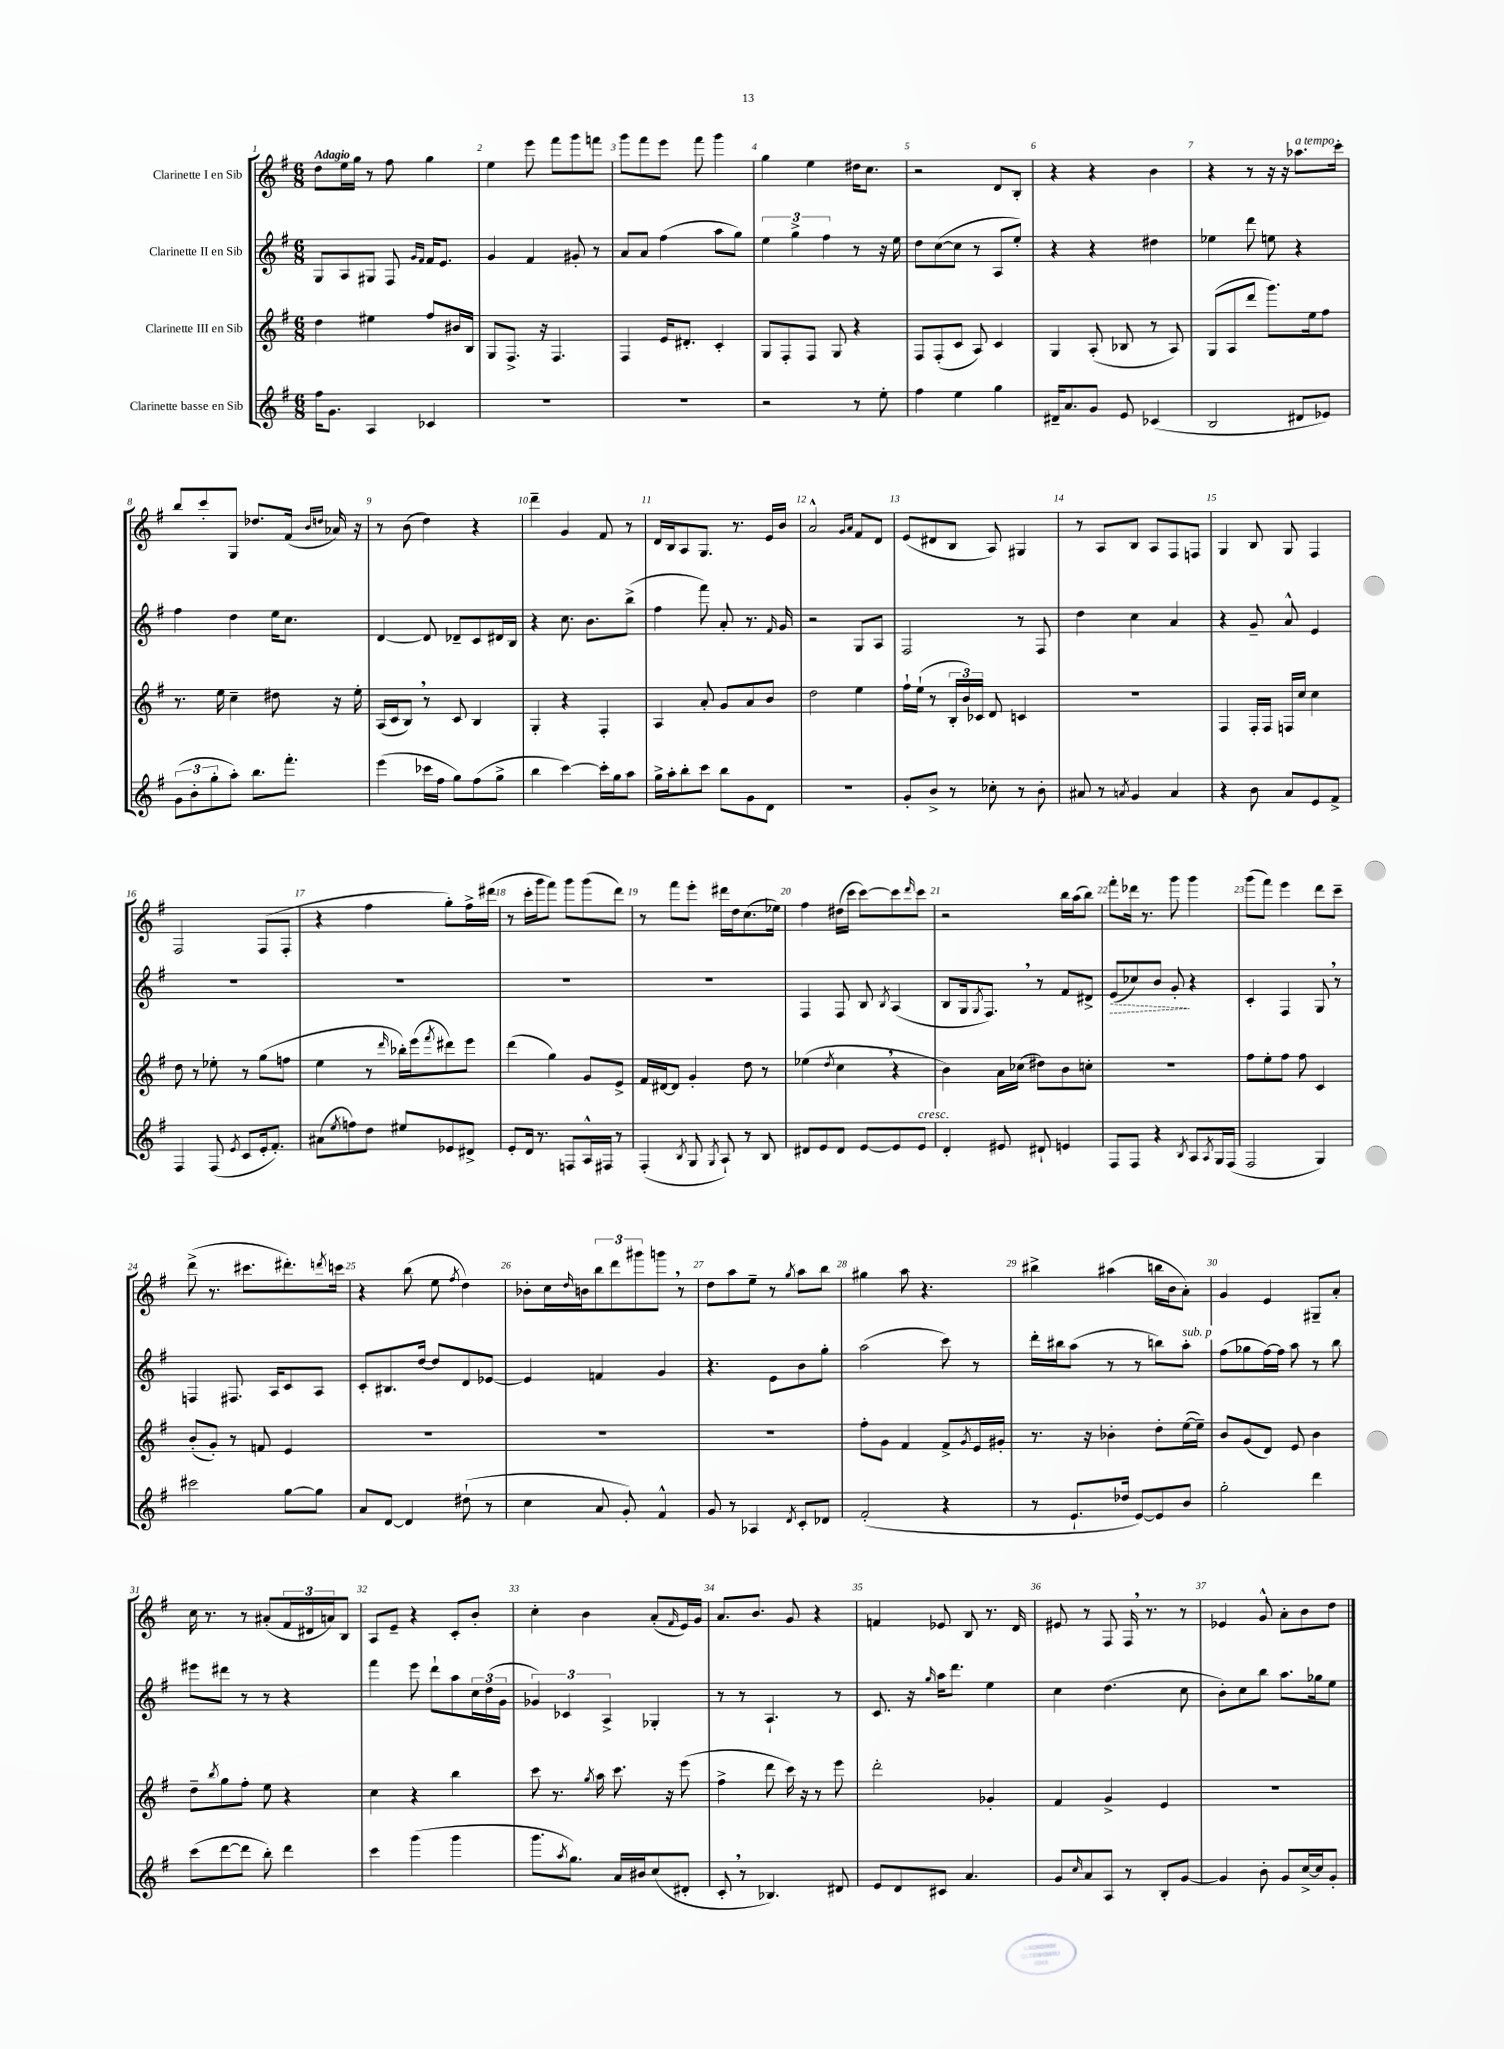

**kern	**kern	**kern	**kern
*staff4	*staff3	*staff2	*staff1
*clefG2	*clefG2	*clefG2	*clefG2
*k[f#]	*k[f#]	*k[f#]	*k[f#]
*M6/8	*M6/8	*M6/8	*M6/8
16ff#	4dd	8G	8dd
8.g	.	.	.
.	.	8A	16ee
.	.	.	16gg
4A	4ee#	8G#	8r
.	.	8F#	8ff#
.	.	16qqg	.
.	.	16qqf#	.
4c-	8ff#	16f#	4gg
.	.	8.e	.
.	16b#	.	.
.	16B	.	.
=	=	=	=
2.r	8G	4g	4ee
.	8.F#^	.	.
.	.	4f#	8eee
.	16r	.	.
.	4.F#	.	8fff#
.	.	8g#'	8ggg
.	.	8r	8fff
=	=	=	=
2.r	4F#	8a	8ggg
.	.	8a	8fff#
.	16e	(4ff#	8eee
.	8.d#'	.	.
.	.	.	8fff#
.	4c'	8aa	4ggg
.	.	8gg)	.
=	=	=	=
2r	8G	6ee	4gg
.	8F#'	.	.
.	.	6gg^	.
.	8F#	.	4ee
.	.	6ff#	.
.	8G	.	.
8r	4r	8r	16dd#
.	.	.	8.cc
8ee'	.	16r	.
.	.	16ee	.
=	=	=	=
4ff#	8F#	8dd	2r
.	(8F#'	([8cc	.
4ee	8c	8cc]	.
.	8A)	8r	.
4gg	4c	8A	8d
.	.	8ee')	8B'
=	=	=	=
16d#~	4G	4r	4r
8.a	.	.	.
8g	(8A'	4r	4r
8e	8B-	.	.
(4c-	8r	4dd#	4b
.	8A)	.	.
=	=	=	=
2B	(8G	4ee-	4r
.	8A	.	.
.	8ddd	8ddd	8r
.	8.ggg)	8ee	16r
.	.	.	16r
8d#	.	4r	8.aa-
.	16ee	.	.
8e-)	8ff#	.	.
.	.	.	16ccc'
=	=	=	=
(12g	8.r	4ff#	8bb
12b'	.	.	.
.	.	.	8ccc'
12gg'	.	.	.
.	16ee	.	.
8aa')	4cc~	4dd	8G
8.bb	.	.	8.dd-
.	8dd#	16ee	.
8.fff#'	.	8.cc	(16f#
.	.	.	16qqb
.	.	.	16qqdd
.	16r	.	16a-)
.	16ee'	.	16r
=	=	=	=
(4eee	(16A	[4d	8r
.	16c	.	.
.	8B)	.	(8b
16ccc-	8r	8d]	4dd)
16ff#	.	.	.
8gg)	8c	8d-~	.
(8ff#	4B	8c	4r
8gg^	.	16d#	.
.	.	16B	.
=	=	=	=
4bb	4G'	4r	4ddd~
[4ccc)	4r	8.cc	4g
.	.	8.b	.
16ccc']	4F#'	.	8f#
16gg	.	.	.
8aa	.	(8bb^	8r
=	=	=	=
16gg^	4A	4ff#	16d
16aa'	.	.	16B
8bb'	.	.	8A
8ccc	8a'	8fff#)	8.G
8bb	8g	8a'	.
.	.	.	8.r
8g	8a	8.r	.
8d	8b	.	16e
.	.	16qqf#	.
.	.	16g	16b
=	=	=	=
2.r	2dd	2r	2a^^
.	.	.	16qqg
.	.	.	16qqa
.	4ee	8G	8f#
.	.	8A	8d
=	=	=	=
8g'	16ff#`	2F#	(8e
.	(16ee`	.	.
8b^	8r	.	8d#
8r	24B'	.	8B
.	24b)	.	.
.	24c-	.	.
8cc-'	8d	.	8A)
8r	4c	8r	4G#
8b'	.	8F#	.
=	=	=	=
8a#	2.r	4dd	8r
8r	.	.	8A
8qa	.	.	.
4g	.	4cc	8B
.	.	.	8A
4a	.	4a	8F#
.	.	.	8F
=	=	=	=
4r	4F#	4r	4G
8b	16F#'	8g~	8B
.	16F#	.	.
8a	16F	8a^^	8G
.	16cc	.	.
8e	4cc	4e	4F#
8f#^	.	.	.
=	=	=	=
4F#	8dd	2.r	2F#
.	8r	.	.
(8F#	8ee-'	.	.
8qe	.	.	.
8c	8r	.	.
16e'	(8gg	.	(8F#
8.f#')	.	.	.
.	8ff	.	8F#'
=	=	=	=
(8a#	4ee	2.r	4r
8qee	.	.	.
8ff)	.	.	.
8dd	8r	.	4ff#
.	16qqddd	.	.
8ee#	16bb-')	.	.
.	(16eee	.	.
.	8qfff#	.	.
8e-	8ddd#)	.	8gg')
8d#^	8eee	.	16ff#^
.	.	.	(16ddd#
=	=	=	=
8e'	(4ddd	2.r	8r
16d	.	.	16ccc'
8.r	.	.	16ggg
.	4gg)	.	8fff#)
8F	.	.	8ggg
16A^^	8g	.	(8ggg
16F#	.	.	.
8r	8e^	.	8ddd)
=	=	=	=
(4F#'	16f#	2.r	8r
.	[16d#	.	.
.	8d#]	.	8fff#
8qB	.	.	.
8G	4g'	.	8eee'
8qG	.	.	.
8A`)	.	.	16ddd#
.	.	.	16dd
8r	8dd	.	(8.cc
8B	8r	.	.
.	.	.	16ee-)
=	=	=	=
8d#	(4ee-	4F#	4ff#
8e	.	.	.
.	8qdd	.	.
8d#	4cc	8F#	(16dd#
.	.	.	16ccc
[8e	.	8B	[8ccc)
.	.	8qB	.
8e]	4r	(4A	8ccc]
.	.	.	16qqddd
8e	.	.	8ccc
=	=	=	=
4d'	4b)	8B	2r
.	.	16G	.
.	.	8qG	.
.	.	8.F#)	.
8e#	16a	.	.
.	(16cc-	.	.
8d#`	8dd#)	8r	.
4e	8b	8f#	16bb
.	.	.	(16aa
.	8cc'	8d#^	8bb)
=	=	=	=
8F#	2.r	(8e	8fff#'
8F#	.	8cc-)	16ddd-
.	.	.	8.r
4r	.	8b	.
.	.	8g'	8ggg
8qB	.	.	.
8A	.	4r	4ggg
8qA	.	.	.
16G	.	.	.
(16F#	.	.	.
=	=	=	=
2F#	8ff#	4c'	(8ggg
.	8ee'	.	8fff#)
.	8ff#	4F#	4eee
.	8ff#	.	.
4G)	4c	8G	8ddd
.	.	8r	8ccc~
=	=	=	=
2ccc#	(8b'	4F	(8ddd^
.	8g')	.	8.r
.	8r	8.F#	.
.	.	.	8.ccc#
.	8f	.	.
.	.	16A	.
[8gg	4e	8c	8.ddd#')
8gg]	.	8A	.
.	.	.	8qddd
.	.	.	16ccc
=	=	=	=
8a	2.r	8c'	4r
[8d	.	8.B#	.
4d]	.	.	(8bb
.	.	[16dd	.
.	.	8dd]	8ee
.	.	.	8qff#
(8dd#`	.	8d	4dd)
8r	.	[8e-	.
=	=	=	=
4cc	2.r	4e-]	8b-'
.	.	.	16cc
.	.	.	16qqdd
.	.	.	16b
8a	.	4f	12bb
.	.	.	12ddd
8g')	.	.	.
.	.	.	12ggg#
4f#^^	.	4g	8ggg
.	.	.	8r
=	=	=	=
8g	2.r	4.r	8dd
8r	.	.	8aa
4A-	.	.	8ee~
.	.	8e	8r
8qd	.	.	8qgg
8c'	.	8b	8aa
8d-	.	8gg'	8bb
=	=	=	=
(2f#'	8ff#'	(2aa	4gg#
.	8g	.	.
.	4f#	.	8aa
.	.	.	4.r
4r	8f#^	8ccc)	.
.	8qg	.	.
.	16e	8r	.
.	16g#'	.	.
=	=	=	=
8r	8.r	16ddd'	4bb#^
.	.	16bb#	.
8.e`	.	(8aa	.
.	16r	.	.
.	4b-'	8r	(4aa#
16dd-	.	.	.
[8e)	.	8r	.
8e]	8dd'	8bb)	16bb
.	.	.	16b
8b	([16ee	8aa'	8a')
.	16ee~])	.	.
=	=	=	=
2gg'	8b	(8ff#	4g
.	(8g	8gg-	.
.	8d)	[16ff#)	4e
.	.	16ff#]	.
.	8e	8aa	.
4ddd	4b	8r	8G#~
.	.	8bb	8a'
=	=	=	=
(8ccc	8dd~	8eee#	16cc
.	.	.	8.r
.	8qbb	.	.
[8ddd	8gg	8ddd#	.
8ddd]	8ff#'	8r	8r
8bb')	8ee	8r	(8a#'
4ddd	4r	4r	24f#
.	.	.	24d#
.	.	.	24a)
.	.	.	8B
=	=	=	=
4ccc	4cc	4fff#	8A
.	.	.	8e~
(4ggg	4r	8eee	4r
.	.	8ddd`	.
4ggg	4bb	8aa	8c'
.	.	24cc	8b'
.	.	(24dd	.
.	.	24g	.
=	=	=	=
8.ggg	8ccc	6g-)	4cc'
.	8.r	.	.
.	.	6c-	.
8qaa	.	.	.
8.gg)	.	.	.
.	.	.	4b
.	8qgg	.	.
.	16aa	.	.
.	.	6A^	.
16a	8.ccc	.	.
16b#	.	.	.
(8cc	.	4G-'	(8a'
.	16r	.	.
.	.	.	16qqf#
8d#'	(8eee	.	16e)
.	.	.	16g
=	=	=	=
8c'	4ff#^	8r	8.a
8r	.	8r	.
.	.	.	8.b
4.B-)	8ddd	4.A`	.
.	16ccc)	.	8g
.	16r	.	.
.	8r	.	4r
8d#	8eee	8r	.
=	=	=	=
8e	2ddd'	8.c	4f
8d	.	.	.
.	.	16r	.
.	.	16qqgg	.
8c#	.	16aa	8e-
.	.	8.ddd	.
4.a	.	.	8B
.	4g-'	4ee	8.r
.	.	.	16d
=	=	=	=
8g	4f#	4cc	8e#
16qqcc	.	.	.
8a	.	.	8r
8A	4g^	(4.dd	8F#
8r	.	.	16F#
.	.	.	8.r
8B'	4e	.	.
[8g	.	8cc	8r
=	=	=	=
4g]	2.r	8b')	4e-
.	.	8cc	.
8b'	.	8bb	8g^^
8g	.	8.aa	8a'
[16cc^	.	.	8b
16cc]	.	16gg-	.
8g'	.	8ee	8dd
==	==	==	==
*-	*-	*-	*-
